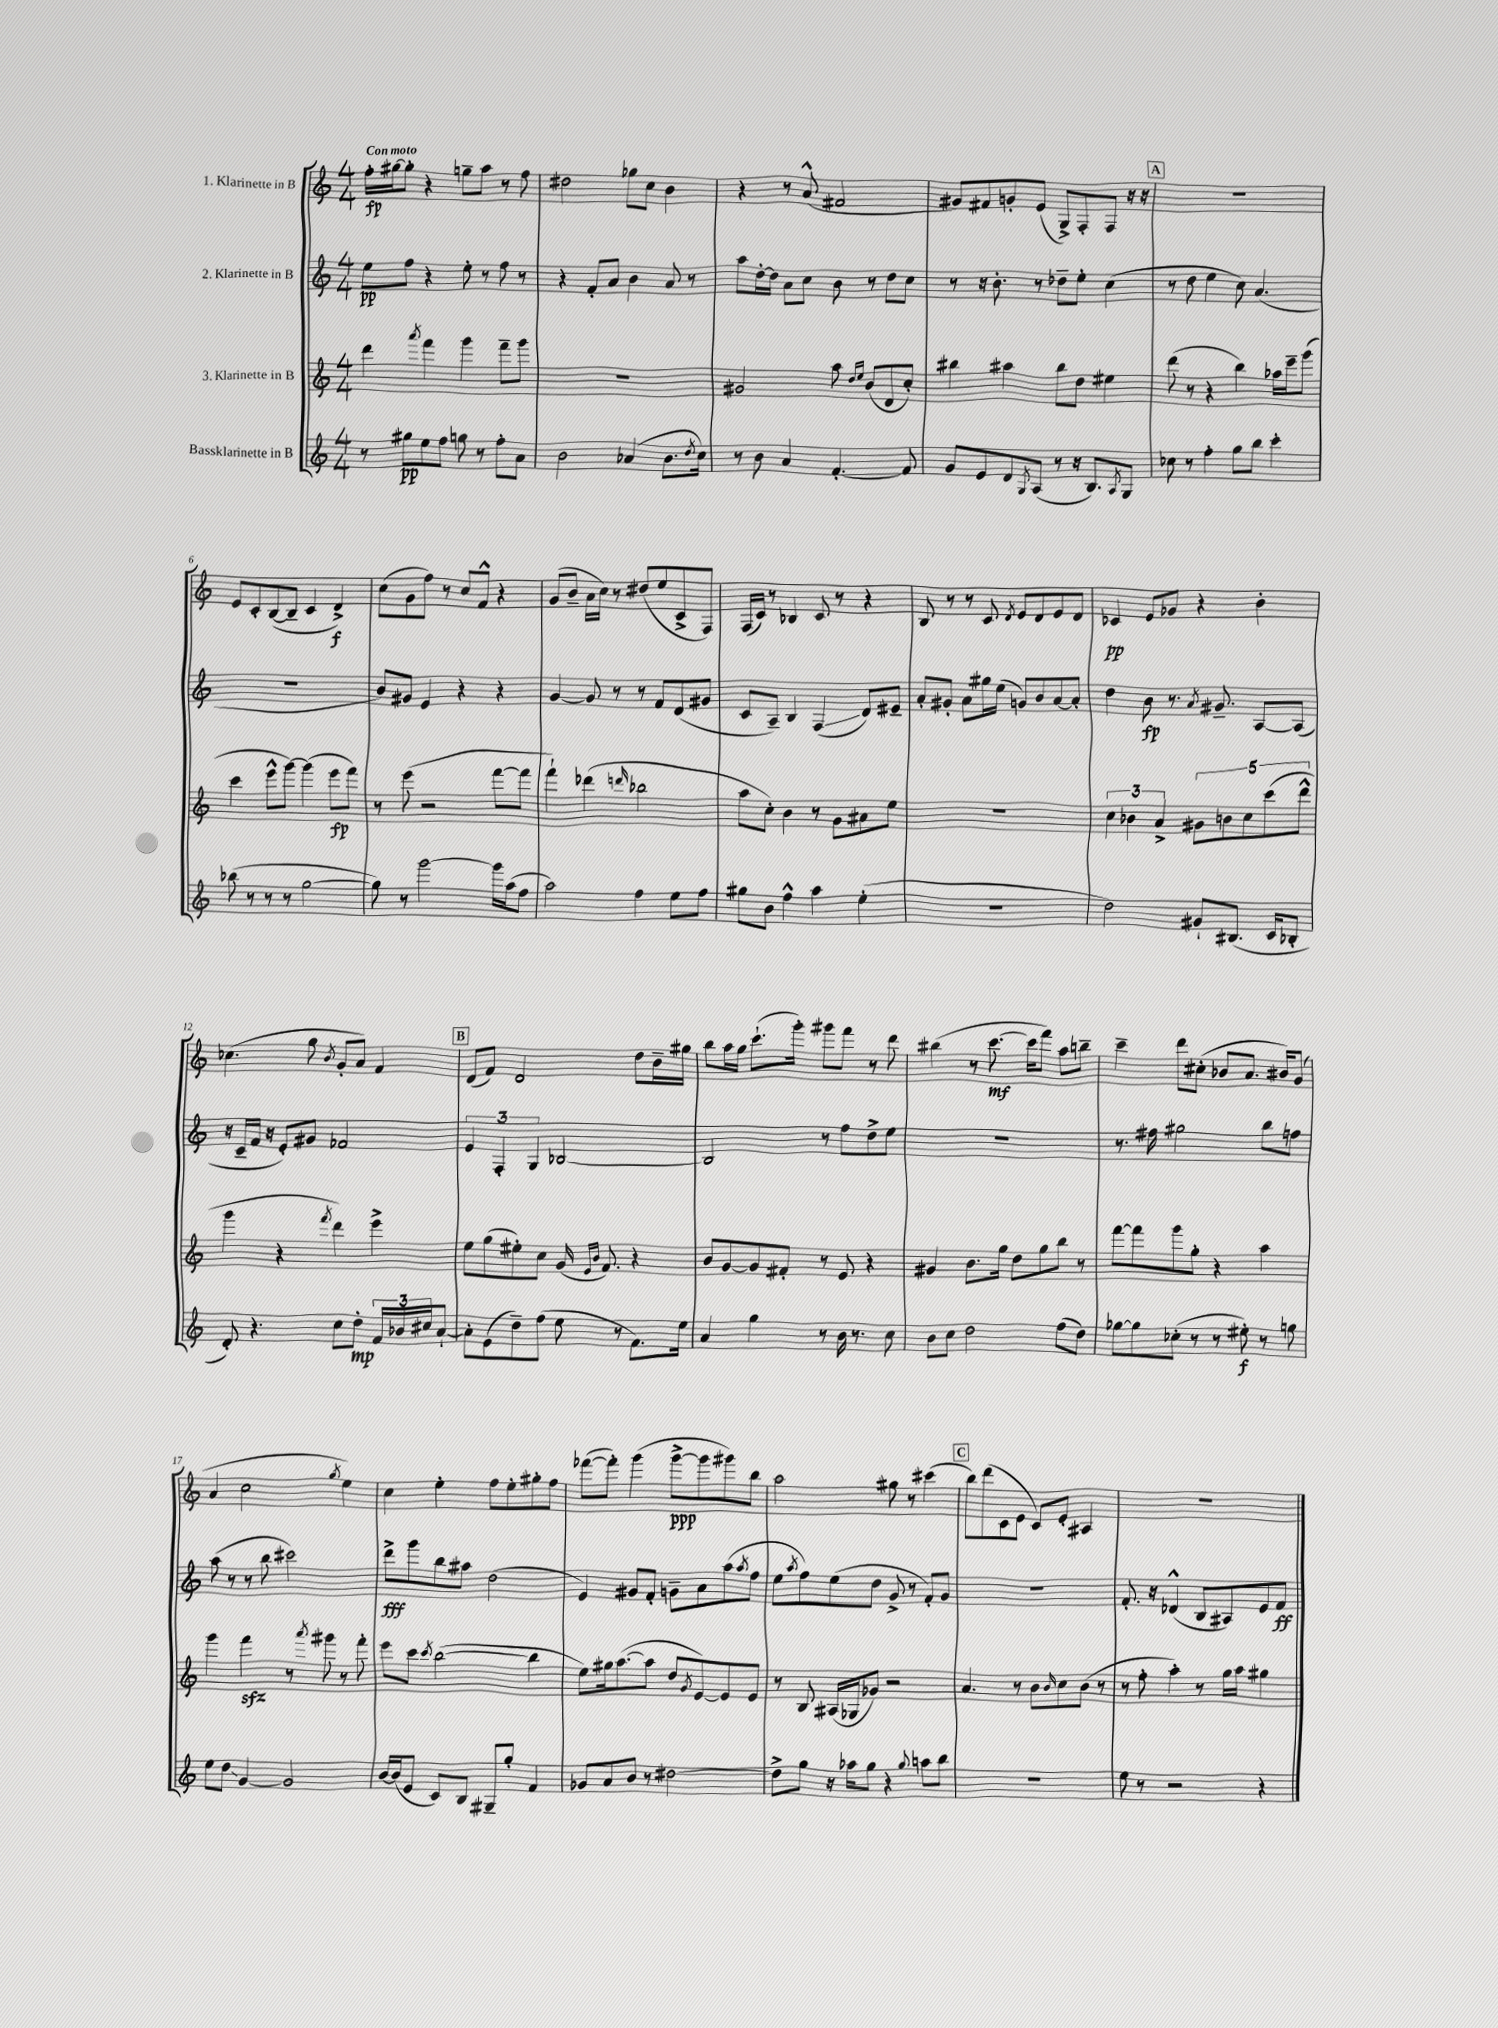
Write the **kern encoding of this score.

**kern	**kern	**kern	**kern
*staff4	*staff3	*staff2	*staff1
*clefG2	*clefG2	*clefG2	*clefG2
*k[]	*k[]	*k[]	*k[]
*M4/4	*M4/4	*M4/4	*M4/4
8r	4ddd	8ee	16ff'
.	.	.	[16gg#
8gg#	.	8ff	8gg#']
.	8qaaa	.	.
8ee	4fff	4r	4r
8ff	.	.	.
8gg	4ggg	8ee'	8gg~
8r	.	8r	8aa
8ff'	8fff~	8ff	8r
8a	8ggg	8r	8ff
=	=	=	=
2b	1r	4r	2dd#
.	.	8f'	.
.	.	8a	.
(4a-	.	4b	8gg-
.	.	.	8cc
8.b	.	8a	4b
.	.	8r	.
8qdd	.	.	.
16cc)	.	.	.
=	=	=	=
8r	2g#	8aa	4r
8b	.	[16dd'	.
.	.	16dd]	.
4a	.	8a	8r
.	.	8cc	(8a^^
[4.f'	8aa	8b	2f#
.	16qqdd	.	.
.	16qqee	.	.
.	(8b	8r	.
.	8d	8dd	.
8f]	8cc')	8cc	.
=	=	=	=
8g	4bb#	8r	8g#)
8e	.	16r	8f#
.	.	8.b'	.
8d	4aa#	.	8g'
8qG	.	.	.
(8A	.	8r	(8e
8r	8bb#	8dd-~	8G^)
16r	8dd	8ee'	8F'
8.B)	.	.	.
.	4ee#	(4cc	8F
8qA	.	.	.
8G	.	.	16r
.	.	.	16r
=	=	=	=
8cc-	(8ddd	8r	1r
8r	8r	8dd	.
4ff'	4r	4ee	.
8gg	4bb)	8cc)	.
8bb	.	(4.a	.
4ccc'	16aa-	.	.
.	16eee~	.	.
.	(8ggg	.	.
=	=	=	=
(8bb-	4ccc	1r	8e
8r	.	.	8c'
8r	8eee^^	.	([8B
8r	[8ggg)	.	8B~]
[2gg	(4ggg]	.	4c
.	8eee	.	4d^)
.	8fff)	.	.
=	=	=	=
8gg])	8r	8b)	(8cc
8r	(8eee	8g#	8g
[2ggg	2r	4e	8ff)
.	.	.	8r
.	.	4r	8cc
.	.	.	8f^^
16ggg]	[8fff	4r	4r
(16aa	.	.	.
8ff	8fff]	.	.
=	=	=	=
2aa)	4fff`)	[4g	(8g
.	.	.	8b~
.	(4ddd-	8g]	16a
.	.	.	16cc)
.	.	8r	8r
.	16qqddd	.	.
4ff	2bb-	8r	(8dd#
.	.	8f	8ee
8ee	.	(8d	8c^
8ff	.	8g#	8F)
=	=	=	=
8gg#	8aa	8c	(16F
.	.	.	16c)
8b	8cc')	8A~)	8r
4ff^^	4b	4B	4B-
4aa	8r	(4F	8c
.	8g	.	8r
(4ee'	8a#	8d)	4r
.	8ee	8e#~	.
=	=	=	=
1r	1r	8a'	8B
.	.	8g#'	8r
.	.	8a	8r
.	.	16gg#	8c
.	.	(16ee	.
.	.	.	8qd
.	.	8g)	8e
.	.	8b	8d
.	.	[8a	8e
.	.	8a']	8d
=	=	=	=
2dd)	6cc	4dd	4c-
.	6b-	.	.
.	.	8b	8e
.	6a^	.	.
.	.	8.r	8g-
8g#`	10g#	.	4r
.	.	8qa	.
.	.	8.g#~	.
.	10b	.	.
(8.B#	.	.	.
.	10cc	.	.
.	.	[8A	4b'
.	(10ccc	.	.
16c	.	.	.
8B-'	.	(8A]	.
.	10ddd^^	.	.
=	=	=	=
8d')	4ggg	16r	(4.cc-
.	.	16c~	.
4.r	.	16f	.
.	.	16r	.
.	4r	8e')	.
.	.	8g#	8gg
.	8qfff	.	8qb
8cc	4ddd)	2f-	8g'
8dd'	.	.	8a)
24f	4eee^	.	4f
24b-	.	.	.
24cc#	.	.	.
[8a`	.	.	.
=	=	=	=
8a']	8ee	6e	(8d
(8e	(8gg	.	8f)
.	.	6F'	.
8dd~)	8ee#')	.	2d
.	.	6G	.
(8ff	8cc	.	.
8ee	(16g	[2B-	.
.	16qqe	.	.
.	16qqb	.	.
.	8.f)	.	.
8r	.	.	.
8.f)	4r	.	8dd
.	.	.	16b~
16ee	.	.	16gg#
=	=	=	=
4a	8b	2B-]	8bb
.	[8g	.	16aa
.	.	.	16gg
4gg	8g]	.	(8.ccc`
.	8f#'	.	.
.	.	.	16ggg')
8r	8r	8r	8ggg#
16b	8e	8ff	8fff
8.r	.	.	.
.	4r	8dd^	8r
8cc	.	8ee	8ddd
=	=	=	=
8b	4g#	1r	(4bb#
8cc	.	.	.
2dd	8.b	.	8r
.	.	.	[8.ccc
.	16gg	.	.
.	8dd	.	.
.	.	.	16ccc]
.	8gg	.	8fff)
(8ff	8bb	.	8aa
8dd)	8r	.	8bb~
=	=	=	=
[8gg-	[8fff	8.r	4ccc~
8gg-]	8fff]	.	.
.	.	16ff#	.
(8cc-'	8ggg	2gg#	8ddd
8r	8gg'	.	(8cc#'
8r	4r	.	8b-
8ee#')	.	.	8.a
8r	4aa	8bb	.
.	.	.	16b#)
8gg	.	8ff	(8g
=	=	=	=
8ee	4ggg	(8aa	4a
8dd	.	8r	.
[4g	4fff	8r	2cc
.	.	8bb	.
2g]	8r	2ccc#)	.
.	8qaaa	.	.
.	8ggg#	.	.
.	.	.	8qgg
.	8r	.	4ee)
.	8fff'	.	.
=	=	=	=
[16b	8eee	8ddd^	4cc
(16b]	.	.	.
8e	8ccc	8ggg	.
.	8qccc	.	.
8c)	([2bb	8bb	4ee'
8B	.	8aa#	.
8G#~	.	(2dd	8ff
8gg'	.	.	8ee'
4f	4bb]	.	8gg#'
.	.	.	8ff
=	=	=	=
8g-	8ee)	4e)	([8fff-
8a	16gg#	.	8fff-'])
.	([8.aa	.	.
8b	.	8g#	(4ggg
8r	8aa]	8f'	.
[2dd#	8dd	8g~	[8ggg^
.	8qg	.	.
.	[8e)	8a	8ggg]
.	8e]	(8aa	8ggg#)
.	.	8qaa	.
.	8e	8ff	8bb
=	=	=	=
8dd#^]	8r	8ee	2aa
.	.	8qaa	.
8gg	8B	8ff)	.
16r	(16A#	(8ee	.
16aa-	16G-	.	.
8gg	8g-)	8dd	.
4r	2r	8g^	8gg#
.	.	8r	8r
8qqgg	.	.	.
8aa	.	8f')	(4ccc#
8bb	.	8g	.
=	=	=	=
1r	4.a	1r	8bb)
.	.	.	(8ddd
.	.	.	8c
.	8r	.	8e
.	8b	.	8c)
.	16qqb	.	.
.	8cc	.	8e'
.	(8b	.	4A#
.	8r	.	.
=	=	=	=
8ee	8r	8.f'	1r
8r	8ff'	.	.
.	.	16r	.
2r	4aa')	(4d-^^	.
.	8r	8B	.
.	16gg	8A#)	.
.	16aa	.	.
4r	4gg#	8e	.
.	.	8f	.
==	==	==	==
*-	*-	*-	*-
